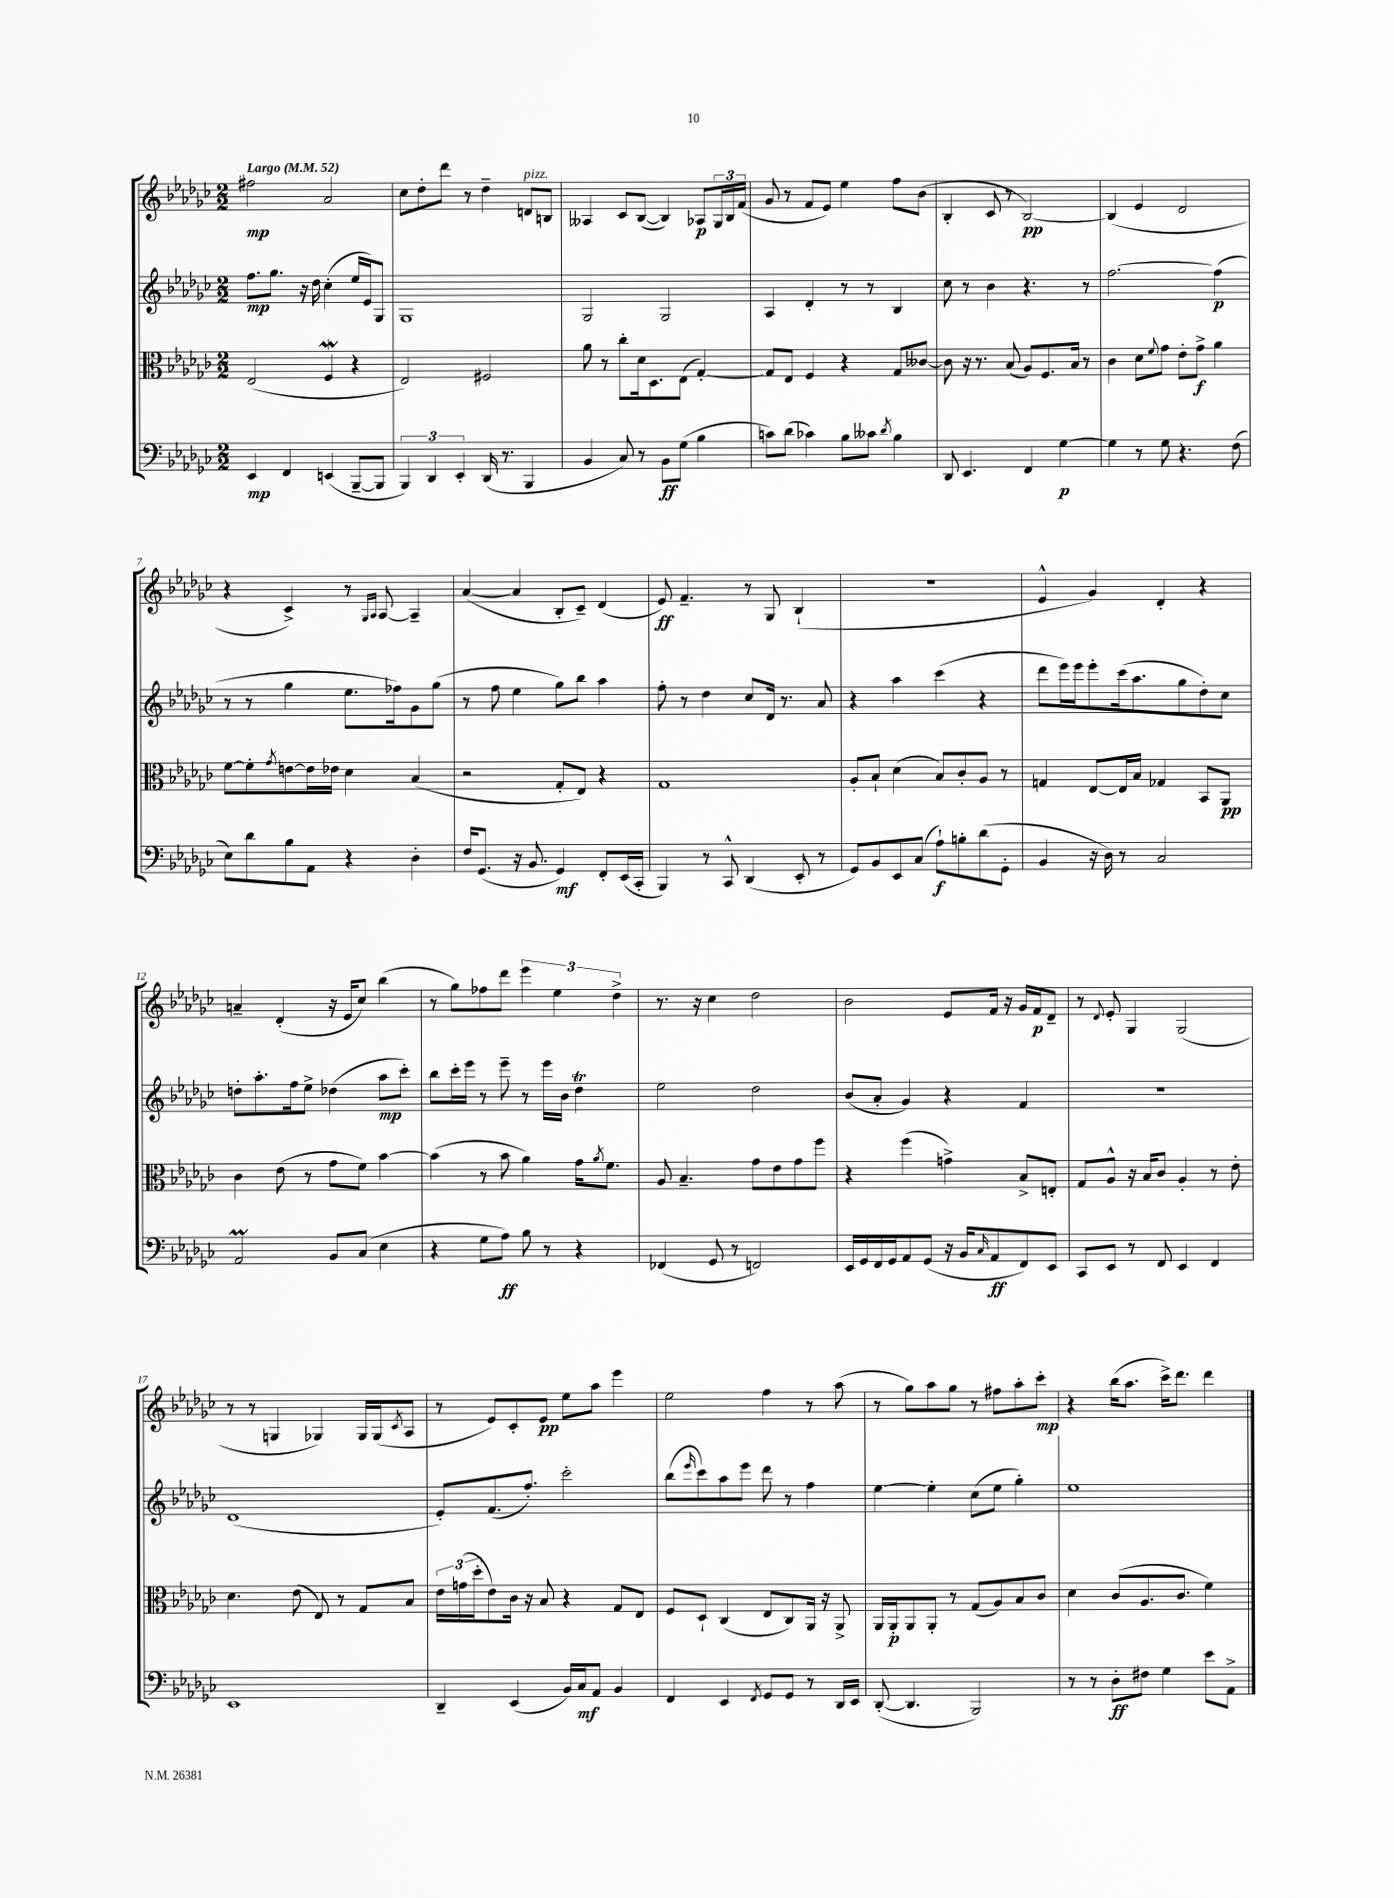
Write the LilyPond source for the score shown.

<<
\new StaffGroup <<
\new Staff = "s0" {
    \clef treble \key ges \major \numericTimeSignature \time 2/2 \tempo "Largo" 4 = 52
    fis''2\mp aes'2 |
    ces''8 des''8-. des'''8 r8 des''4-- d'8^\markup { \italic "pizz." } b8 |
    aeses4 ces'8 bes8~( bes4) aes8\p \tuplet 3/2 { ges16 bes16 f'16( } |
    ges'8 r8 f'8 ees'8) ees''4 f''8 bes'8( |
    bes4-. ces'8 r8 bes2~\pp) |
    bes4( ees'4 des'2 |
    r4 ces'4->) r8 \grace { ges16 aes16 } aes8~ aes4-- |
    aes'4~( aes'4 bes8-. ces'8--) des'4( |
    ees'8\ff) f'4.-- r8 ges8 bes4-!( |
    R1 |
    ees'4-^ ges'4) des'4-. r4 |
    a'4-- des'4-.( r16 ees'16 ces''8) bes''4( |
    r8 ges''8) fes''8 des'''8 \tuplet 3/2 { ees'''4 ees''4 des''4-> } |
    r8. r16 ces''4 des''2 |
    bes'2 ees'8 f'16 r16 ges'16 f'16\p des'8-- |
    r8 \appoggiatura { des'8 } ees'8-. ges4 ges2( |
    r8 r8 g4 ges4) ges16 ges16( \acciaccatura { ces'8 } aes8 |
    r8 ees'8) ces'8-. ees'8\pp ees''8 aes''8 ees'''4 |
    ees''2 f''4 r8 aes''8( |
    r8 ges''8) aes''8 ges''8 r8 fis''8 aes''8-. ces'''8-.\mp |
    r4 bes''16( aes''8. ces'''16->) des'''8. des'''4 \bar "|." |
}
\new Staff = "s1" {
    \clef treble \key ges \major \numericTimeSignature \time 2/2
    f''8.\mp ges''8. r16 des''16 ces''4-.( ees''16 ees'16) ges8 |
    ges1 |
    ges2 ges2 |
    aes4 des'4-. r8 r8 bes4 |
    ces''8 r8 bes'4 r4. r8 |
    f''2.~ f''4\p( |
    r8 r8 ges''4 ees''8. fes''16) ges'8 ges''8( |
    r8 f''8 ees''4 ges''8) bes''8 aes''4 |
    f''8-. r8 des''4 ces''8 des'16 r8. aes'8 |
    r4 aes''4 ces'''4( r4 |
    des'''8 ees'''16) ees'''16 ees'''8-. ces'''16( aes''8. ges''8 des''8-.) ces''8 |
    d''8-. aes''8.-. f''16 ees''8-> des''4( aes''8\mp ces'''8-.) |
    bes''8 ces'''16-. ees'''16 r8 ees'''8-- r8 ees'''16 bes'16 des''4\trill |
    ees''2 des''2 |
    bes'8( aes'8-. ges'4) r4 f'4 |
    R1 |
    des'1( |
    ees'8-.) f'8.( f''8.-.) ces'''2-. |
    bes''8( \grace { ees'''16 } ces'''8) aes''8 ees'''8 des'''8 r8 f''4 |
    ees''4~ ees''4-. ces''8( ees''8 ges''4-.) |
    ees''1 \bar "|." |
}
\new Staff = "s2" {
    \clef alto \key ges \major \numericTimeSignature \time 2/2
    ees2( f4\mordent r4 |
    ees2) fis2 |
    aes'8 r8 ces''8-. des'16 des8. ees8( ges4~-.) |
    ges8 ees8 f4 r4 ges8 ceses'8~ |
    ceses'8 r16 r8. bes8( aes8) f8. bes16 r8 |
    ces'4 des'8 \appoggiatura { f'8 } ges'8 ees'8-. ges'8->\f aes'4 |
    f'8~ f'8-. \acciaccatura { ges'8 } e'8~ e'16 ees'16 des'4 bes4( |
    r2 ges8-. ees8) r4 |
    ges1 |
    aes8-. bes8-! des'4( bes8) ces'8-. aes8 r8 |
    g4 ees8~ ees16 bes16 ges4 bes,8 aes,8\pp |
    ces'4 ees'8( r8 ges'8 f'8) bes'4~ |
    bes'4( r8 bes'8 aes'4) ges'16 \acciaccatura { aes'8 } f'8. |
    aes8 bes4.-- ges'8 ees'8 ges'8 f''8 |
    r4 f''4( g'4->) bes8-> e8-. |
    ges8 aes8-^ r16 bes16 ces'8 aes4-. r8 ees'8-. |
    des'4. ees'8( ees8) r8 ges8 bes8 |
    \tuplet 3/2 { ees'16 g'16( des''16-. } ees'8) ces'16 r16 bes8 r4 ges8 ees8 |
    f8 des8-! ces4( ees8 ces8) aes,16 r16 aes,8-> |
    aes,16 aes,16-.\p aes,8 aes,8-. r8 ges8( aes8) bes8 ces'8 |
    des'4 ces'8( aes8. ces'8. f'4) \bar "|." |
}
\new Staff = "s3" {
    \clef bass \key ges \major \numericTimeSignature \time 2/2
    ees,4\mp f,4 e,4( bes,,8~-- bes,,8 |
    \tuplet 3/2 { bes,,4) des,4 ees,4-. } des,16( r8. bes,,4 |
    bes,4 ces8) r8 bes,8\ff ges8( bes4 |
    c'8) des'8( ces'4) bes8 ceses'8 \acciaccatura { des'8 } bes4 |
    des,8 ees,4. f,4 ges4~\p |
    ges4 r8 ges8 r4. f8( |
    ees8) des'8 bes8 aes,8 r4 des4-. |
    f16 ges,8.( r16 bes,8. ges,4\mf) f,8-. ees,16( ces,16-. |
    bes,,4) r8 ces,8-^ des,4( ees,8-. r8 |
    ges,8) bes,8 ees,8 ces8( aes8-!\f) b8-. des'8( ges,8-. |
    bes,4 r16 des16) r8 ces2 |
    aes,2\prall bes,8 ces8( ees4 |
    r4 ges8 aes8\ff) bes8 r8 r4 |
    fes,4( ges,8 r8 f,2) |
    ees,16 ges,16 f,16 ges,16 aes,8 ges,8( r16 bes,16 \grace { ces16 } aes,8\ff f,8) ees,8 |
    ces,8 ees,8 r8 f,8 ees,4 f,4 |
    ees,1 |
    des,4-- ees,4( bes,16) ces16\mf aes,8 bes,4 |
    f,4 ees,4 \acciaccatura { f,8 } ges,8 ges,8 r8 des,16 ees,16 |
    des,8~-.( des,4. bes,,2) |
    r8 r8 des8-.\ff fis8 ges4 ees'8 aes,8-> \bar "|." |
}
>>
>>
